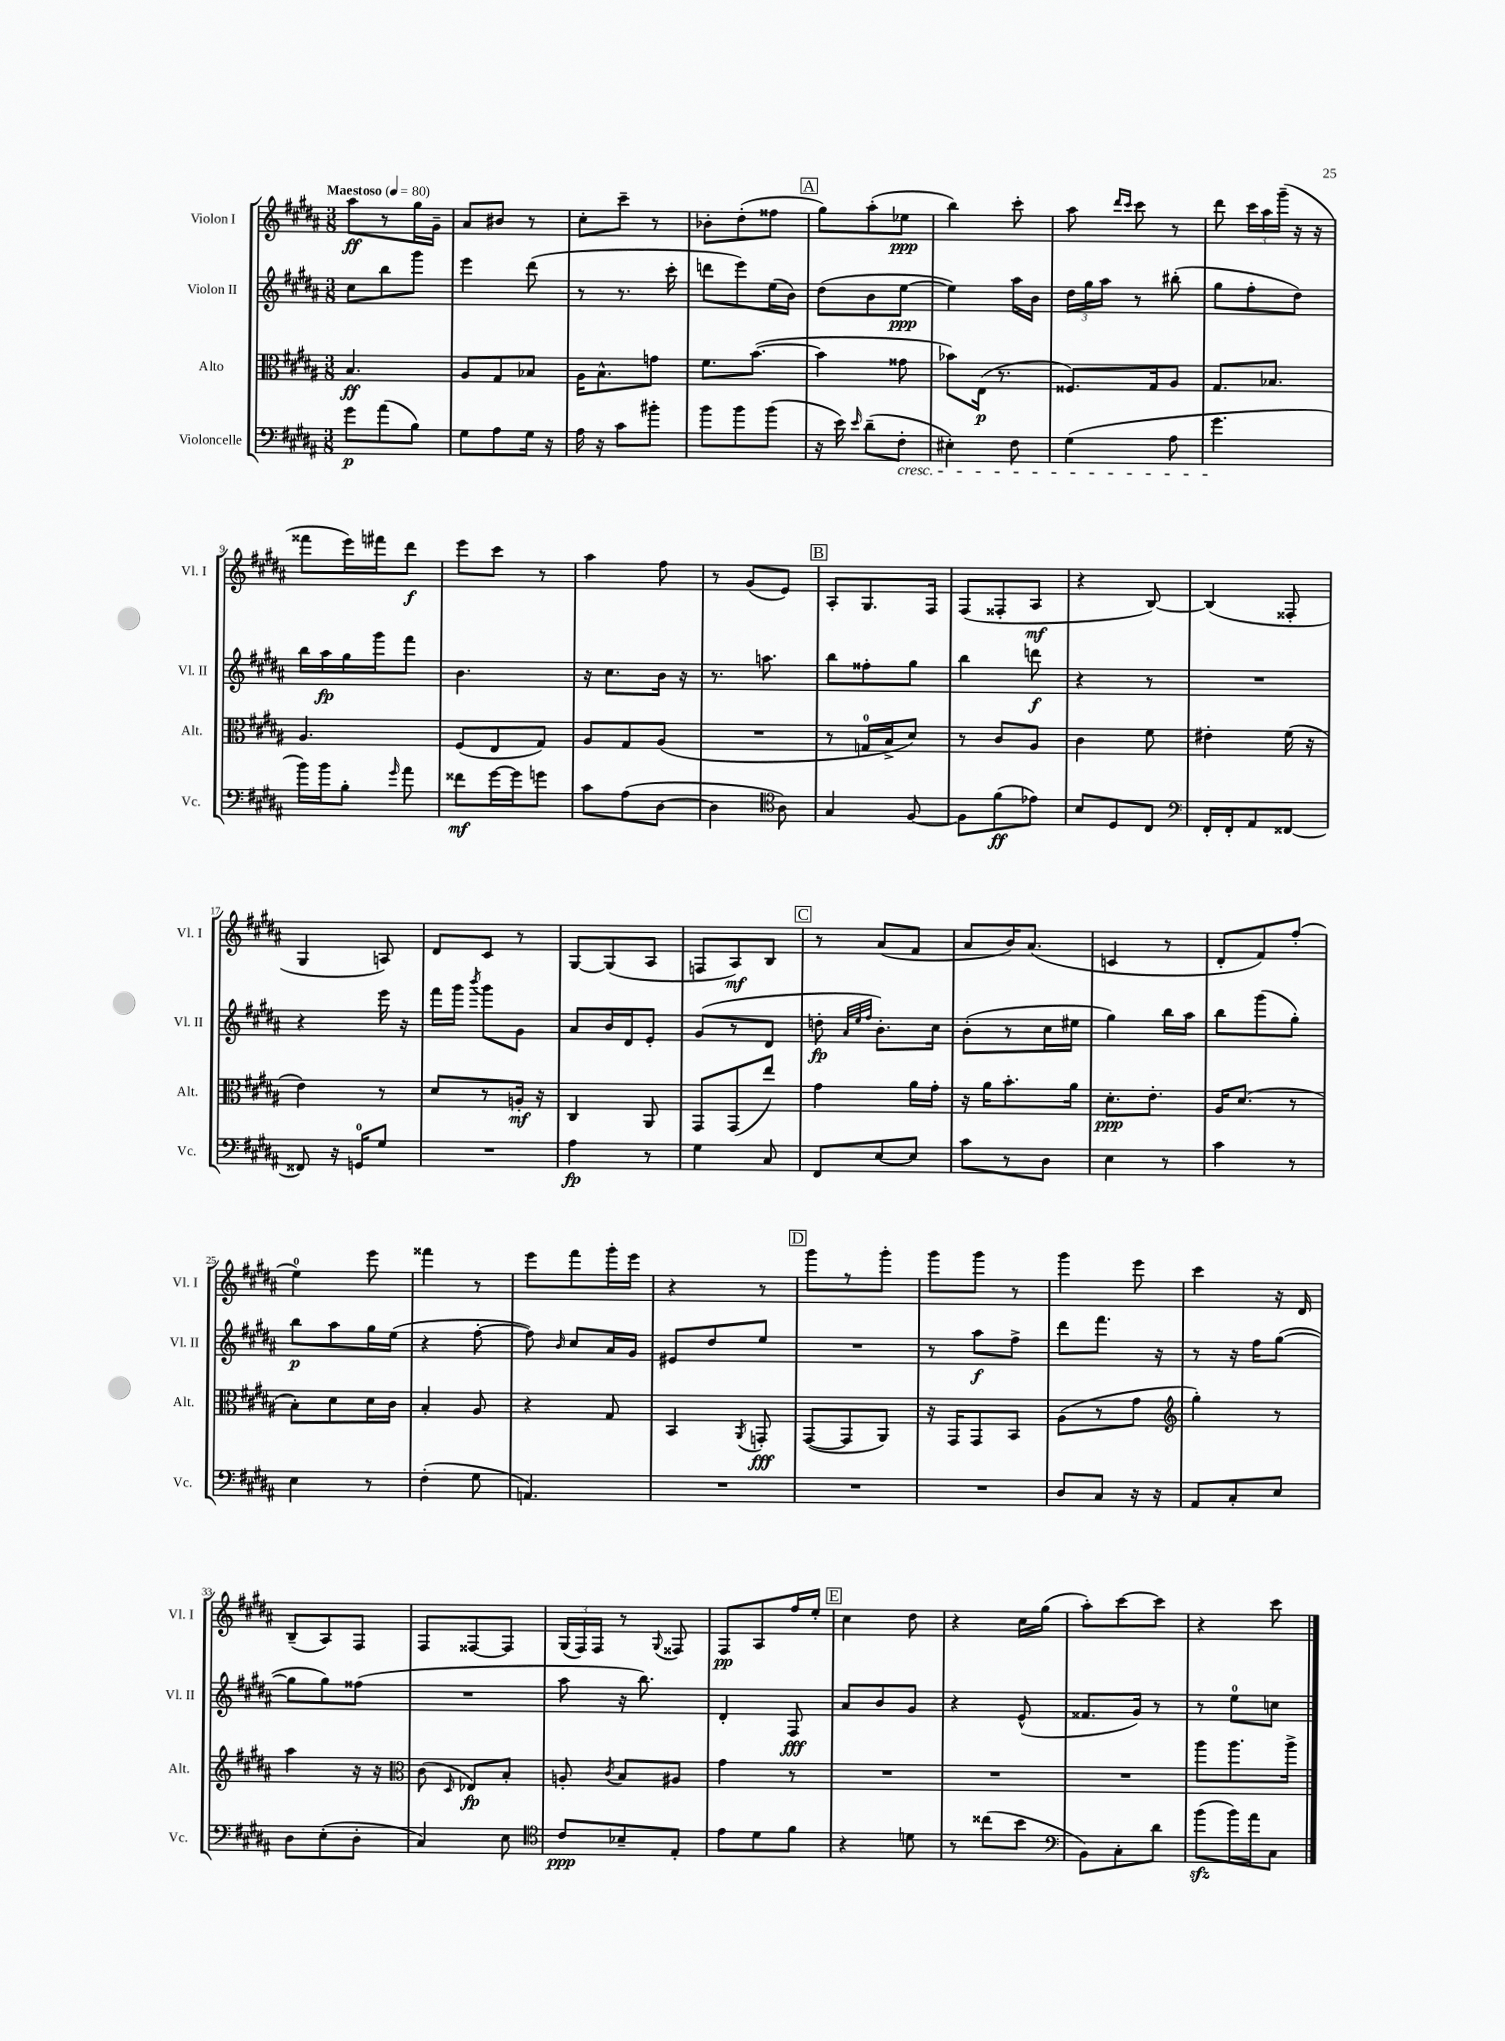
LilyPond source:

<<
\new StaffGroup <<
\new Staff = "s0" \with { instrumentName = "Violon I" shortInstrumentName = "Vl. I" } {
    \clef treble \key b \major \numericTimeSignature \time 3/8 \tempo "Maestoso" 4 = 80
    \autoBeamOff ais''8[\ff r8 gis''16 gis'16]-- |
    ais'8[ bis'8] r8 |
    cis''8[-. cis'''8]-- r8 |
    bes'8[-. dis''8-.( fisis''8] |
    \mark \markup { \box "A" } gis''8[) ais''8-.( ees''8]\ppp |
    b''4) cis'''8-. |
    ais''8 \grace { dis'''16[ cis'''16] } cis'''8 r8 |
    dis'''8 \tuplet 3/2 { cis'''16[ ais''16 gis'''16]--( } r16 r16 |
    fisis'''8[ e'''16) fis'''16 dis'''8]\f |
    e'''8[ cis'''8] r8 |
    ais''4 fis''8 |
    r8 gis'8[( e'8]) |
    \mark \markup { \box "B" } ais8[-. gis8. fis16] |
    fis8[( fisis8-. ais8]\mf |
    r4 b8~) |
    b4( fisis8-. |
    gis4 a8) |
    dis'8[ cis'8] r8 |
    gis8[~ gis8( ais8] |
    f8[ ais8\mf) b8] |
    \mark \markup { \box "C" } r8 ais'8[( fis'8] |
    ais'8[ b'16) ais'8.]( |
    c'4 r8 |
    dis'8[-. fis'8) fis''8]-.( |
    e''4-0) e'''8 |
    fisis'''4 r8 |
    e'''8[ fis'''8 gis'''16-. e'''16] |
    r4 r8 |
    \mark \markup { \box "D" } gis'''8[ r8 gis'''8]-. |
    gis'''8[ gis'''8] r8 |
    gis'''4 e'''8 |
    cis'''4 r16 dis'16 |
    b8[--( ais8) fis8] |
    fis8[ fisis8~ fisis8] |
    \tuplet 3/2 { gis16[( fis16) fis16] } r8 \appoggiatura { gis8 } fisis8 |
    fis8[\pp ais8 fis''16 e''16]-. |
    \mark \markup { \box "E" } cis''4 dis''8 |
    r4 cis''16[ gis''16]( |
    ais''8[-.) cis'''8~ cis'''8] |
    r4 cis'''8 \bar "|." |
}
\new Staff = "s1" \with { instrumentName = "Violon II" shortInstrumentName = "Vl. II" } {
    \clef treble \key b \major \numericTimeSignature \time 3/8
    \autoBeamOff cis''8[ b''8 gis'''8] |
    e'''4 dis'''8( |
    r8 r8. cis'''16-. |
    d'''8[ e'''8) e''16( b'16]) |
    \mark \markup { \box "A" } dis''8[( b'8 e''8]~\ppp |
    e''4) ais''16[ b'16] |
    \tuplet 3/2 { dis''16[ gis''16 ais''16] } r8 bis''8-.( |
    gis''8[ fis''8-. dis''8]) |
    b''16[ ais''16\fp gis''16 gis'''16 fis'''8] |
    b'4. |
    r16 cis''8.[ b'16] r16 |
    r8. a''8. |
    \mark \markup { \box "B" } b''8[ fisis''8-. gis''8] |
    b''4 d'''8\f |
    r4 r8 |
    R4. |
    r4 e'''16 r16 |
    fis'''16[ gis'''16] \acciaccatura { b'''8 } gis'''8[ gis'8] |
    ais'8[ b'16 dis'16 e'8]-. |
    gis'8[( r8 dis'8] |
    \mark \markup { \box "C" } d''8-.\fp \grace { ais'32[ e''32 fis''32] } b'8.[-.) cis''16] |
    b'8[-.( r8 cis''16 eis''16] |
    gis''4) b''16[ ais''16] |
    b''8[ gis'''8( gis''8]-.) |
    b''8[\p ais''8 gis''16 e''16]( |
    r4 fis''8~-. |
    fis''8) \grace { b'16 } cis''8[ ais'16 gis'16] |
    eis'8[ dis''8 e''8] |
    \mark \markup { \box "D" } R4. |
    r8 ais''8[\f fis''8]-> |
    dis'''8[ fis'''8.] r16 |
    r8 r16 fis''16[ gis''8]~( |
    gis''8[ gis''8) fisis''8]( |
    R4. |
    ais''8 r16 b''8.) |
    dis'4-. fis8\fff |
    \mark \markup { \box "E" } ais'8[ b'8 gis'8] |
    r4 e'8-^( |
    fisis'8.[ gis'16]) r8 |
    r8 e''8[-0 c''8] \bar "|." |
}
\new Staff = "s2" \with { instrumentName = "Alto" shortInstrumentName = "Alt." } {
    \clef alto \key b \major \numericTimeSignature \time 3/8
    \autoBeamOff b4.\ff |
    ais8[ gis8 bes8] |
    ais16[ b8.-^ g'8] |
    fis'8.[ b'8.]~( |
    \mark \markup { \box "A" } b'4 gisis'8 |
    bes'8[) e16]\p( r8. |
    fisis8.[) gis16 ais8] |
    gis8.[ bes8.] |
    ais4. |
    fis8[( e8 gis8]) |
    ais8[ gis8 ais8]( |
    R4. |
    \mark \markup { \box "B" } r8 g16[-0 b16-> dis'8]) |
    r8 cis'8[ ais8] |
    cis'4 fis'8 |
    eis'4-. fis'16( r16 |
    e'4) r8 |
    dis'8[ r8 a16]-.\mf r16 |
    cis4 ais,8 |
    gis,8[ gis,8( e''8]) |
    \mark \markup { \box "C" } gis'4 ais'16[ gis'16]-. |
    r16 ais'16[ b'8.-. ais'16] |
    dis'8.[-.\ppp e'8.]-. |
    ais16[ dis'8.]( r8 |
    b8[-.) dis'8 dis'16 cis'16] |
    b4-. ais8 |
    r4 gis8 |
    b,4 \acciaccatura { ais,8 } g,8-.\fff |
    \mark \markup { \box "D" } gis,8[~( gis,8 ais,8]) |
    r16 gis,16[ gis,8 b,8] |
    ais8[( r8 gis'8] |
    \clef treble gis''4-.) r8 |
    ais''4 r16 r16 |
    \clef alto cis'8( \grace { dis16 } ees8[\fp) b8]-. |
    a8-. \acciaccatura { cis'8 } b8[ ais8] |
    gis'4 r8 |
    \mark \markup { \box "E" } R4. |
    R4. |
    R4. |
    ais''8[ ais''8. ais''16]-> \bar "|." |
}
\new Staff = "s3" \with { instrumentName = "Violoncelle" shortInstrumentName = "Vc." } {
    \clef bass \key b \major \numericTimeSignature \time 3/8
    \autoBeamOff gis'8[\p ais'8( b8]) |
    gis8[ ais8 gis16] r16 |
    ais16 r16 cis'8[ bis'8]-. |
    b'8[ b'8 b'8]( |
    \mark \markup { \box "A" } r16 e'16) \grace { e'16 } dis'8[--( fis8]-.\cresc |
    eis4-.) fis8 |
    gis4( ais8 |
    gis'4.\! |
    b'16[) b'16 b8]-. \grace { gis'16 } ais'8 |
    fisis'8[\mf gis'16~ gis'16 g'8] |
    cis'8[ ais8( dis8]~ |
    dis4 \clef tenor ais8) |
    \mark \markup { \box "B" } gis4 fis8~ |
    fis8[ fis'8\ff( ees'8]) |
    b8[ dis8 cis8] |
    \clef bass fis,16[-. fis,16-. ais,8 fisis,8]~ |
    fisis,8 r16 g,16[-0 gis8] |
    R4. |
    ais4\fp r8 |
    gis4 cis8 |
    \mark \markup { \box "C" } fis,8[ e8~ e8] |
    cis'8[ r8 dis8] |
    e4 r8 |
    cis'4 r8 |
    e4 r8 |
    fis4-.( gis8 |
    a,4.) |
    R4. |
    \mark \markup { \box "D" } R4. |
    R4. |
    dis8[ cis8] r16 r16 |
    ais,8[ cis8-. e8] |
    dis8[ e8-.( dis8]-. |
    cis4) e8 |
    \clef tenor cis'8[\ppp bes8-- e8]-. |
    e'8[ dis'8 fis'8] |
    \mark \markup { \box "E" } r4 d'8 |
    r8 cisis''8[( b'8] |
    \clef bass b,8[) cis8-. dis'8] |
    b'8[\sfz( b'16) ais'16 cis8] \bar "|." |
}
>>
>>
